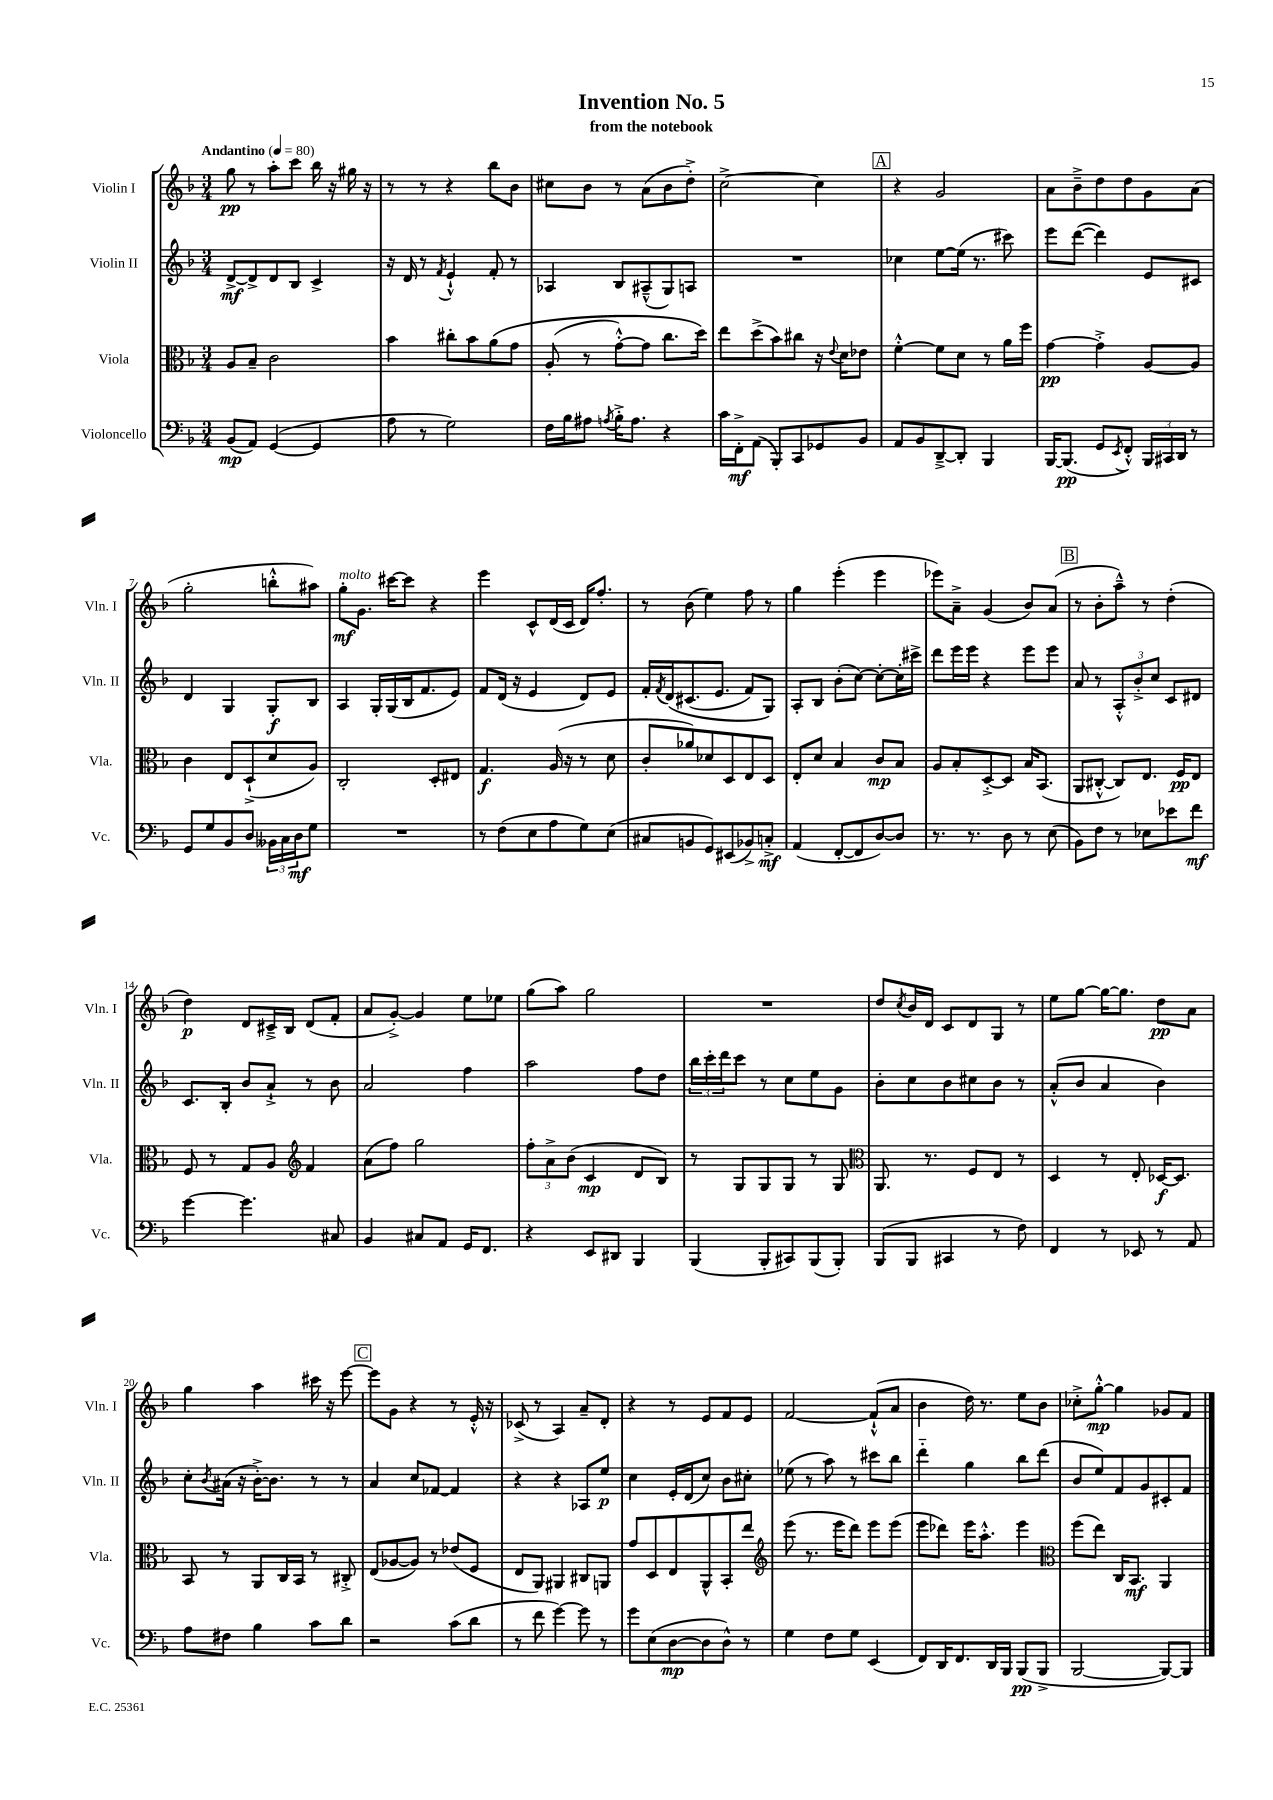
\header { title = "Invention No. 5" subtitle = "from the notebook" }
<<
\new StaffGroup <<
\new Staff = "s0" \with { instrumentName = "Violin I" shortInstrumentName = "Vln. I" } {
    \clef treble \key f \major \numericTimeSignature \time 3/4 \tempo "Andantino" 4 = 80
    g''8\pp r8 a''8-. c'''8 bes''16 r16 gis''16 r16 |
    r8 r8 r4 bes''8 bes'8 |
    cis''8 bes'8 r8 a'8( bes'8 d''8-.->) |
    c''2~-> c''4 |
    \mark \markup { \box "A" } r4 g'2 |
    a'8 bes'8---> d''8 d''8 g'8 a'8( |
    g''2-. b''8-.-^ ais''8) |
    g''8-.\mf^\markup { \italic "molto" } g'8. cis'''16~ cis'''8 r4 |
    e'''4 c'8-^ d'16( c'16 d'16) f''8.-. |
    r8 bes'8( e''4) f''8 r8 |
    g''4 e'''4-.( e'''4 |
    ees'''8) a'8---> g'4( bes'8) a'8( |
    \mark \markup { \box "B" } r8 bes'8-. a''8---^) r8 d''4-.( |
    d''4\p) d'8 cis'16---> bes16 d'8( f'8-. |
    a'8 g'8~-.->) g'4 e''8 ees''8 |
    g''8( a''8) g''2 |
    R2. |
    d''8 \acciaccatura { c''8 } bes'16 d'16 c'8 d'8 g8 r8 |
    e''8 g''8~ g''16~ g''8. d''8\pp a'8 |
    g''4 a''4 cis'''16 r16 e'''8~ |
    \mark \markup { \box "C" } e'''8 g'8 r4 r8 e'16-.-^ r16 |
    ces'8->( r8 a4) a'8-- d'8-. |
    r4 r8 e'8 f'8 e'8 |
    f'2~ f'8-!-^( a'8 |
    bes'4 d''16) r8. e''8 bes'8 |
    ces''8-.-> g''8~-.-^\mp g''4 ges'8 f'8 \bar "|." |
}
\new Staff = "s1" \with { instrumentName = "Violin II" shortInstrumentName = "Vln. II" } {
    \clef treble \key f \major \numericTimeSignature \time 3/4
    d'8~->\mf d'8-> d'8 bes8 c'4-> |
    r16 d'16 r8 \acciaccatura { f'8 } e'4-!-^ f'8-. r8 |
    aes4 bes8 ais8---^( g8) a8 |
    R2. |
    \mark \markup { \box "A" } ces''4 e''8~ e''16( r8. cis'''8) |
    e'''8 d'''8~( d'''4) e'8 cis'8 |
    d'4 g4 g8-.\f bes8 |
    a4 g16-. g16( bes16 f'8. e'8) |
    f'8 d'16( r16 e'4 d'8) e'8 |
    f'16-. \acciaccatura { f'8 } d'16\( cis'8.( e'8. f'8) g8\) |
    a8-. bes8 bes'8-.( c''8~) c''8~-. c''16-. cis'''16-> |
    d'''8 e'''16 e'''16 r4 e'''8 e'''8 |
    \mark \markup { \box "B" } a'8 r8 \tuplet 3/2 { a8-.-^ bes'8-.-> c''8 } c'8 dis'8 |
    c'8. bes16-. bes'8 a'8-!-> r8 bes'8 |
    a'2 f''4 |
    a''2 f''8 d''8 |
    \tuplet 3/2 { bes''16 c'''16-. d'''16 } c'''8 r8 c''8 e''8 g'8 |
    bes'8-. c''8 bes'8 cis''8 bes'8 r8 |
    a'8-.-^( bes'8 a'4 bes'4) |
    c''8-. \acciaccatura { bes'8 } ais'16( r16 bes'16~-.->) bes'8. r8 r8 |
    \mark \markup { \box "C" } a'4 c''8 fes'8~ fes'4 |
    r4 r4 aes8 e''8\p |
    c''4 e'16-. d'16( c''8) bes'8 cis''8-. |
    ees''8( r8 a''8) r8 cis'''8 bes''8 |
    d'''4-_ g''4 bes''8 d'''8( |
    bes'8 e''8) f'8 g'8 cis'8-. f'8 \bar "|." |
}
\new Staff = "s2" \with { instrumentName = "Viola" shortInstrumentName = "Vla." } {
    \clef alto \key f \major \numericTimeSignature \time 3/4
    a8 bes8-- c'2 |
    bes'4 cis''8-. bes'8 a'8\( g'8 |
    a8-.( r8 g'8~-.-^) g'8 c''8. d''16\) |
    e''8 d''8->( bes'8) cis''8 r16 \appoggiatura { e'8 } d'16 ees'8 |
    \mark \markup { \box "A" } f'4~-.-^ f'8 d'8 r8 a'16 f''16 |
    g'4~\pp g'4-.-> a8~ a8 |
    c'4 e8 d8-!->( d'8 a8) |
    c2-. d8-. eis8 |
    g4.\f a16( r16 r8 d'8 |
    c'8-. aes'8) des'8 d8 e8 d8 |
    e8-. d'8 bes4 c'8\mp bes8 |
    a8 bes8-. d8~-.-> d8 bes16 bes,8.( |
    \mark \markup { \box "B" } a,8 cis8~-.-^ cis8) e8. f16\pp e8 |
    f8 r8 g8 a8 \clef treble f'4 |
    a'8( f''8) g''2 |
    \tuplet 3/2 { f''8-. a'8-> bes'8( } c'4\mp d'8 bes8) |
    r8 g8 g8 g8 r8 g8 |
    \clef alto a,8. r8. f8 e8 r8 |
    d4 r8 e8-. des16~\f des8. |
    bes,8 r8 a,8 c16 bes,16 r8 cis8-.-> |
    \mark \markup { \box "C" } e8( aes8~ aes8) r8 ees'8( f8 |
    e8 a,8) ais,4 cis8 a,8 |
    g'8 d8 e8 a,8-^ bes,8-. e''8 |
    \clef treble e'''8( r8. e'''16 d'''8) e'''8 e'''8( |
    e'''8 des'''8) e'''16 a''8.-.-^ e'''4 |
    \clef alto f''8( e''8) c16 bes,8.\mf a,4 \bar "|." |
}
\new Staff = "s3" \with { instrumentName = "Violoncello" shortInstrumentName = "Vc." } {
    \clef bass \key f \major \numericTimeSignature \time 3/4
    bes,8\mp( a,8) g,4~( g,4 |
    a8 r8 g2) |
    f16 bes16 ais8 \acciaccatura { a8 } bes16-.-> a8. r4 |
    c'16 f,16-.->\mf a,8( bes,,8-.) c,8 ges,8 bes,8 |
    \mark \markup { \box "A" } a,8 bes,8 d,8~---> d,8-. bes,,4 |
    bes,,16~ bes,,8.\pp( g,8 \acciaccatura { e,8 } f,8-.-^) \tuplet 3/2 { bes,,16 cis,16 d,16 } r8 |
    g,8 g8 bes,8 d8 \tuplet 3/2 { beses,16 c16 d16\mf } g8 |
    R2. |
    r8 f8( e8 a8 g8) e8( |
    cis8 b,8 g,8) eis,8( bes,8->) c8-.->\mf |
    a,4( f,8~-. f,8 d8~) d8 |
    r8. r8. d8 r8 e8( |
    \mark \markup { \box "B" } bes,8) f8 r8 ees8 ees'8 f'8\mf |
    g'4~ g'4. cis8 |
    bes,4 cis8 a,8 g,16 f,8. |
    r4 e,8 dis,8 bes,,4 |
    bes,,4( bes,,8-. cis,8) bes,,8( bes,,8-.) |
    bes,,8( bes,,8 cis,4 r8 f8) |
    f,4 r8 ees,8 r8 a,8 |
    a8 fis8 bes4 c'8 d'8 |
    \mark \markup { \box "C" } r2 c'8( d'8 |
    r8 f'8 g'4~) g'8 r8 |
    g'8 e8( d8~\mp d8 d8-^) r8 |
    g4 f8 g8 e,4( |
    f,8) d,16 f,8. d,16 bes,,16 bes,,8\pp( bes,,8-> |
    bes,,2~ bes,,8~) bes,,8 \bar "|." |
}
>>
>>
